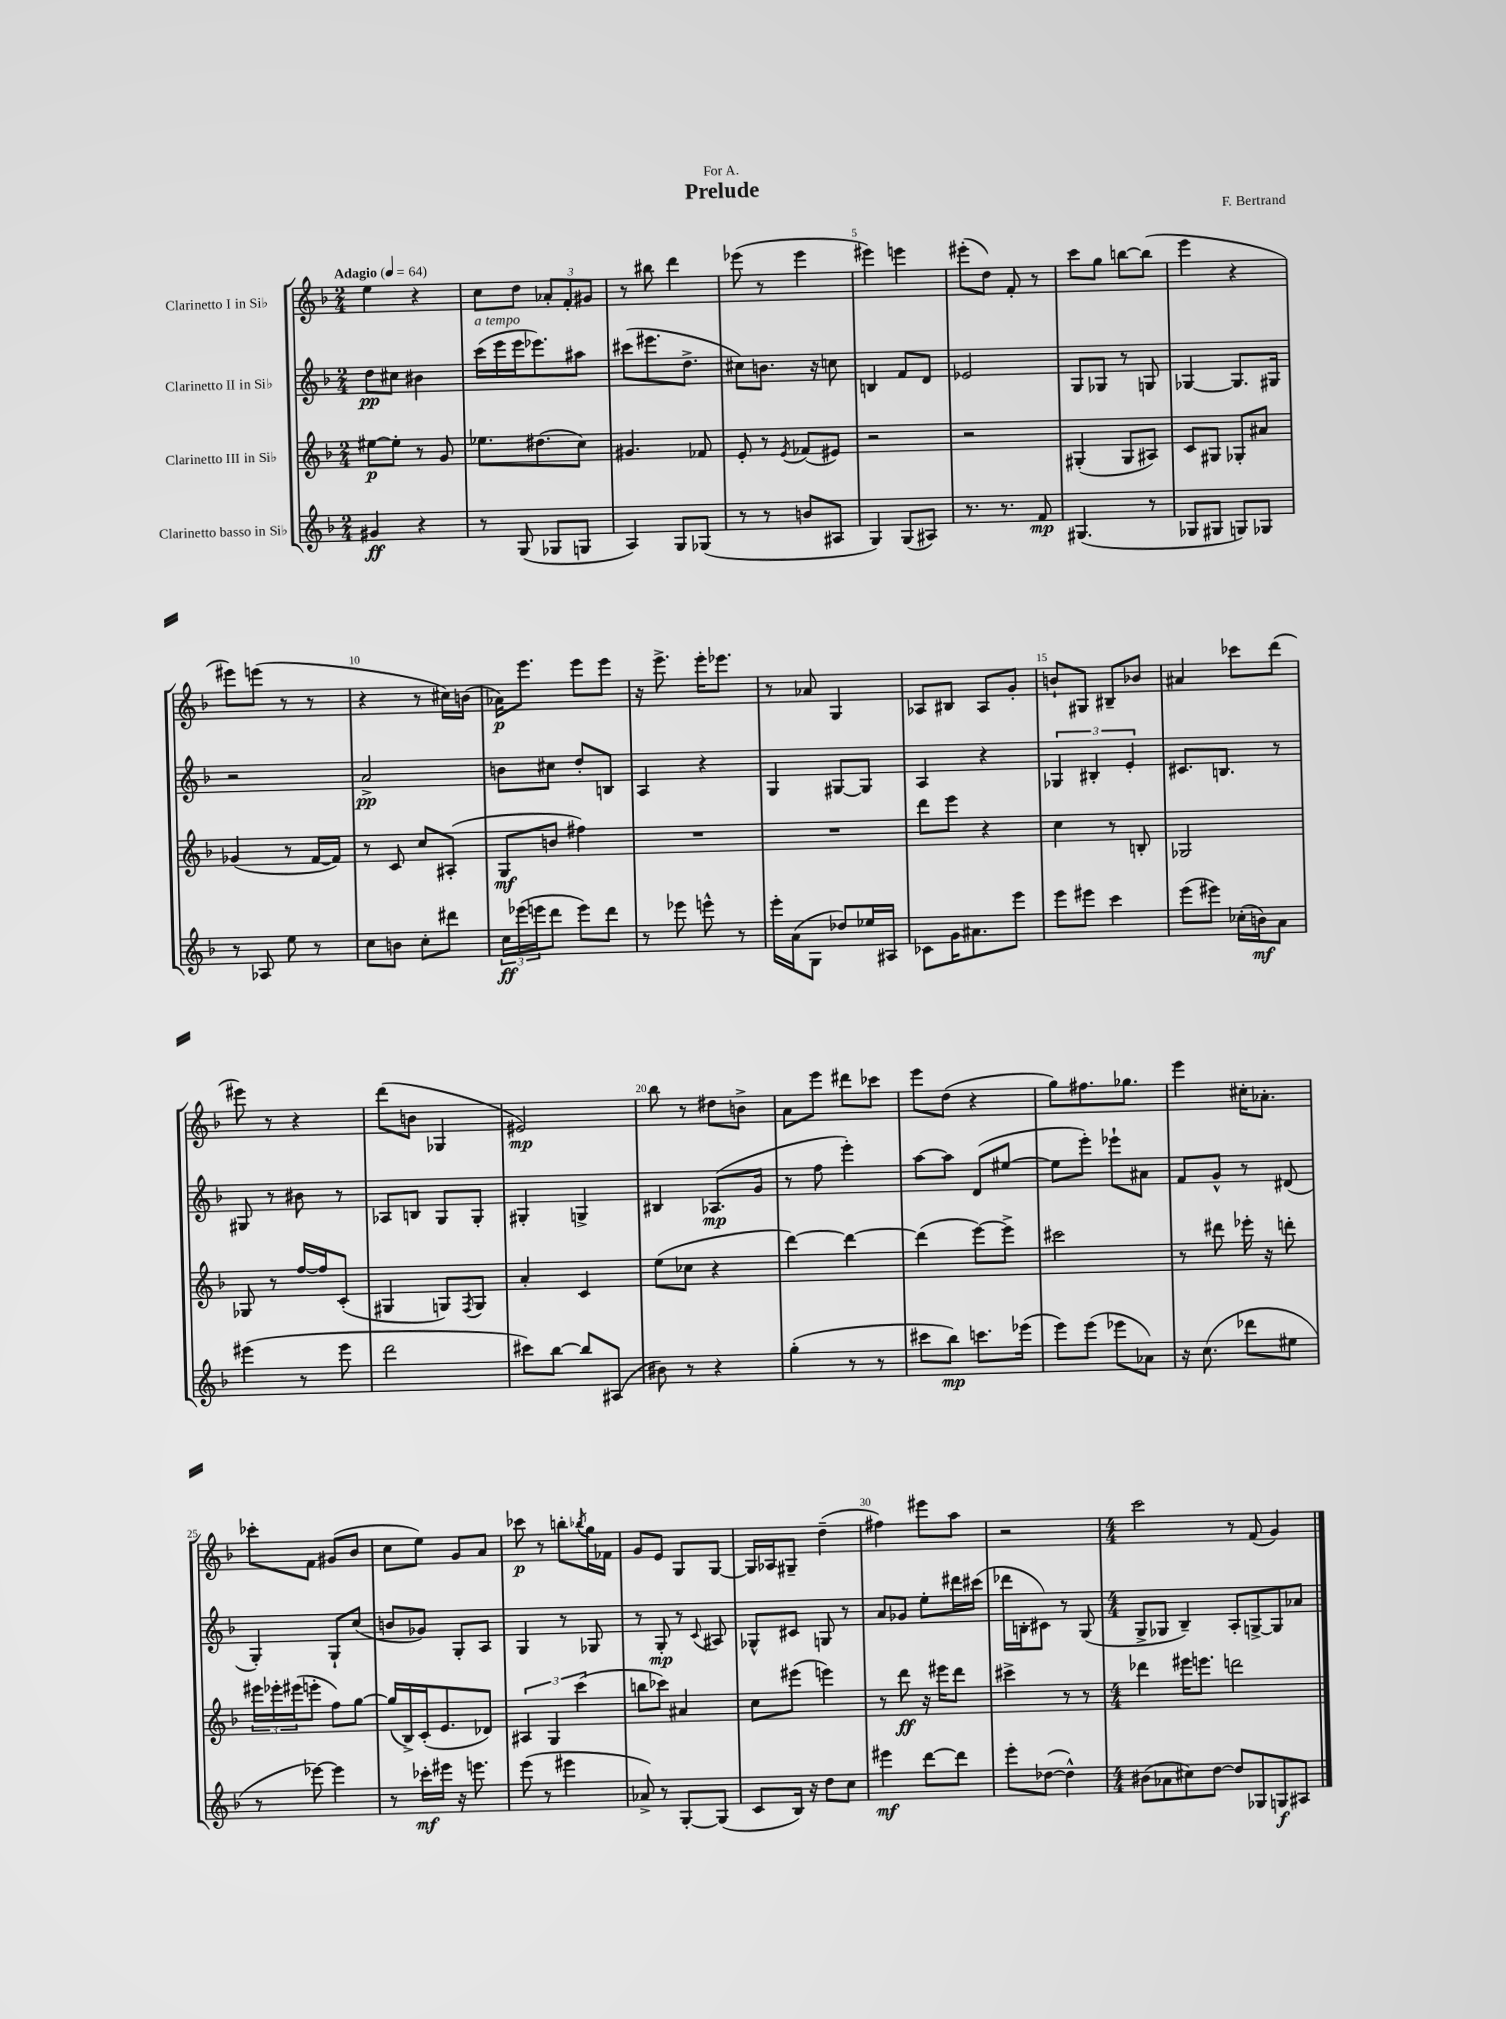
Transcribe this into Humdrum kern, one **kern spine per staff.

**kern	**kern	**kern	**kern
*staff4	*staff3	*staff2	*staff1
*clefG2	*clefG2	*clefG2	*clefG2
*k[b-]	*k[b-]	*k[b-]	*k[b-]
*M2/4	*M2/4	*M2/4	*M2/4
*MM64	*MM64	*MM64	*MM64
4g#/	[8ee#\L	8dd\L	4ee\
.	8ee#'\]J	8cc#\J	.
4r	8r	4b#\	4r
.	8g/	.	.
=	=	=	=
8r	8.ee-\L	(16ccc\LL	8cc\L
.	.	16eee\	.
(8G/	.	16eee\J	8dd\J
.	(8.dd#\	8.eee-\)	.
8G-/L	.	.	12a-'/L
.	.	.	12f'/
8G/J	8cc\J)	8aa#\J	.
.	.	.	12g#/J
=	=	=	=
4A/)	4.g#/	(8ccc#\L	8r
.	.	8.eee#\	8bb#\
8G/L	.	.	4ddd\
.	.	8.dd^\J	.
(8G-/J	8f-/	.	.
=	=	=	=
8r	8e'/	8cc#\L)	(8eee-\
8r	8r	8.b\J	8r
.	8qe/	.	.
8b/L	(8f-/L	.	4eee-\
.	.	16r	.
8A#/J	8e#/J)	8cc\	.
=	=	=	=
4G/)	2r	4B/	4eee#\)
(8G/L	.	8f/L	4eee\
8A#/J)	.	8d/J	.
=	=	=	=
8.r	2r	2e-/	(8eee#'\L
.	.	.	8dd\J)
8.r	.	.	.
.	.	.	8f'/
8f/	.	.	8r
=	=	=	=
(4.G#/	(4G#'/	8G/L	8ccc\L
.	.	8G-/J	8gg\J
.	8G#/L	8r	[8bb\L
8r	8A#/J)	8G/	(8bb\]J
=	=	=	=
8G-/L	8c/L	[4G-/	4eee\
8G#/J	8G#/J	.	.
8G/L)	8G-'/L	8.G-/]L	4r
8G-/J	8a#/J	.	.
.	.	16G#/Jk	.
=	=	=	=
8r	(4g-/	2r	8eee#\L)
8A-/	.	.	(8eee\J
8ee\	8r	.	8r
8r	[16f/LL	.	8r
.	16f/]JJ)	.	.
=	=	=	=
8cc\L	8r	2a^/	4r
8b\J	8c/	.	.
8cc'\L	8cc/L	.	8r
8ddd#\J	(8A#'/J	.	16cc#\LL)
.	.	.	(16b\JJ
=	=	=	=
24cc\LL	8G/L	8b\L	16a-\LK)
(24eee-\	.	.	.
.	.	.	8.eee\J
24eee\J	.	.	.
8ddd\J	8b/J	8cc#\J	.
8eee\L)	4ff#\)	8dd'/L	8eee\L
8ddd\J	.	8B/J	8eee\J
=	=	=	=
8r	2r	4A/	16r
.	.	.	8.eee^\
8eee-\	.	.	.
8eee^^\	.	4r	16eee'\LK
.	.	.	8.eee-\J
8r	.	.	.
=	=	=	=
16eee'\LL	2r	4G/	8r
(16a\J	.	.	.
8G\J	.	.	8a-/
8dd-/L)	.	[8G#/L	4G/
16ee-/L	.	8G#/]J	.
16A#/JJ	.	.	.
=	=	=	=
8c-\L	8ddd\L	4A/	8A-/L
16g\K	8eee\J	.	8B#/J
8.a#\	.	.	.
.	4r	4r	8A-/L
8eee\J	.	.	8g'/J
=	=	=	=
8eee\L	4cc\	6G-/	8b`/L
8eee#\J	.	.	8G#/J
.	.	6B#'/	.
4ccc\	8r	.	8B#~/L
.	.	6e'/	.
.	8B'/	.	8b-/J
=	=	=	=
(8eee\L	2G-/	8.c#/L	4a#/
8eee#\J)	.	.	.
.	.	8.B/J	.
(16cc-'\LL	.	.	8ccc-\L
16b\J)	.	.	.
8a\J	.	8r	(8ddd\J
=	=	=	=
(4eee#\	8G-/	8G#/	8eee#\)
.	8r	8r	8r
8r	[16ff/LL	8b#\	4r
.	16ff/]J	.	.
8eee#\	(8c'/J	8r	.
=	=	=	=
2ddd\	4G#/	8A-/L	(8ddd\L
.	.	8B/J	8b\J
.	8G/L)	8G/L	4G-/
.	8qF/	.	.
.	8G/J	8G'/J	.
=	=	=	=
8ccc#\L)	4a'/	4G#'/	2e#/)
[8bb-\J	.	.	.
8bb-/]L	4c/	4G^/	.
(8A#/J	.	.	.
=	=	=	=
8b#\)	(8ee\L	4B#/	8bb-\
8r	8cc-\J	.	8r
4r	4r	(8.A-/L	8dd#\L
.	.	.	8b^\J
.	.	16g/Jk	.
=	=	=	=
(4gg'\	[4ddd\)	8r	8a\L
.	.	8ff\	8eee\J
8r	4ddd\_	4eee'\)	8ddd#\L
8r	.	.	8ccc-\J
=	=	=	=
8ccc#\L	(4ddd\]	[8aa\L	8eee\L
8bb-\J)	.	8aa\]J	(8dd\J
8.ccc\L	[8eee\L)	(8d/L	4r
.	8eee^\]J	[8ee#/J	.
(16eee-\Jk	.	.	.
=	=	=	=
8eee\L)	2ccc#\	8ee#\]L	8gg\L)
(8eee\J	.	8eee'\J)	8.ff#\
8eee-\L	.	8eee-`\L	.
.	.	.	8.gg-\J
8a-\J)	.	8a#\J	.
=	=	=	=
16r	8r	8f/L	4eee\
(8.cc\	.	.	.
.	8ddd#\	8g^^/J	.
8ddd-\L	16eee-'\	8r	16cc#'\LK
.	16r	.	8.a-'\J
8ee#\J	8ddd'\	(8d#/	.
=	=	=	=
8r	24eee#\LL	4G'/)	8ccc-'\L
.	24eee-'\	.	.
.	(24eee#\J	.	.
[8eee-\)	8eee'\J	.	8f\J
4eee-\]	8ff\L)	8G`/L	(8g#/L
.	[8gg\J	(8cc/J	8b-/J
=	=	=	=
8r	(16gg/]LL	8b/L	8cc\L
.	16B-^/)	.	.
16ccc-'\LL	(16c'/J	8g-/J)	8ee\J)
16eee#\JJ	8.e/	.	.
16r	.	8G'/L	8g/L
8.eee\	.	.	.
.	8d-/J)	8A/J	8a/J
=	=	=	=
(8eee\	6A#/	4G/	8ccc-\
8r	.	.	8r
.	6G/	.	.
4eee#\	.	8r	8bb'\L
.	(6ccc\	.	.
.	.	.	8qbb-/
.	.	8G-/	16gg\L
.	.	.	16f-\JJ
=	=	=	=
8a-^/)	8bb\L	8r	8g/L
8r	8ccc-\J)	8G'/	8e/J
[8G'/L	4a#/	8r	8G/L
.	.	8qqc/	.
(8G/]J	.	8A#/	[8G/J
=	=	=	=
8c/L	8cc\L	8G-^^/L	16G/]LL
.	.	.	16A-/J
16B-/Jk)	(8eee#\J	8c#/J	8G#~/J
16r	.	.	.
8dd\L	4eee\)	8G/	(4dd~\
8cc\J	.	8r	.
=	=	=	=
4eee#\	8r	8a/L	4ff#\)
.	8ddd\	8g-/J	.
[8ddd\L	16r	8ee'\L	8eee#\L
.	16eee#\LK	.	.
8ddd\]J	8ddd\J	16ddd#\L	8aa\J
.	.	(16ccc#\JJ	.
=	=	=	=
8eee'\L	4ccc#^\	16ddd-\LL	2r
.	.	16B'\J	.
([8dd-\J	.	8c#\J)	.
4dd-^^\])	8r	8r	.
.	8r	(8G/	.
=	=	=	=
*M4/4	*M4/4	*M4/4	*M4/4
(8b#\L	4ddd-\	8G^/L	2ccc\
8a-\	.	8G-/J	.
8cc#\)	16eee#\LK	4B-~/)	.
.	8.eee\J	.	.
[8dd\J	.	.	.
8dd/]L	2ddd\	8A'/L	8r
8G-/	.	[8G^/	(8f/
8G/	.	8G/]	4g/)
8A#/J	.	8a-/J	.
==	==	==	==
*-	*-	*-	*-
